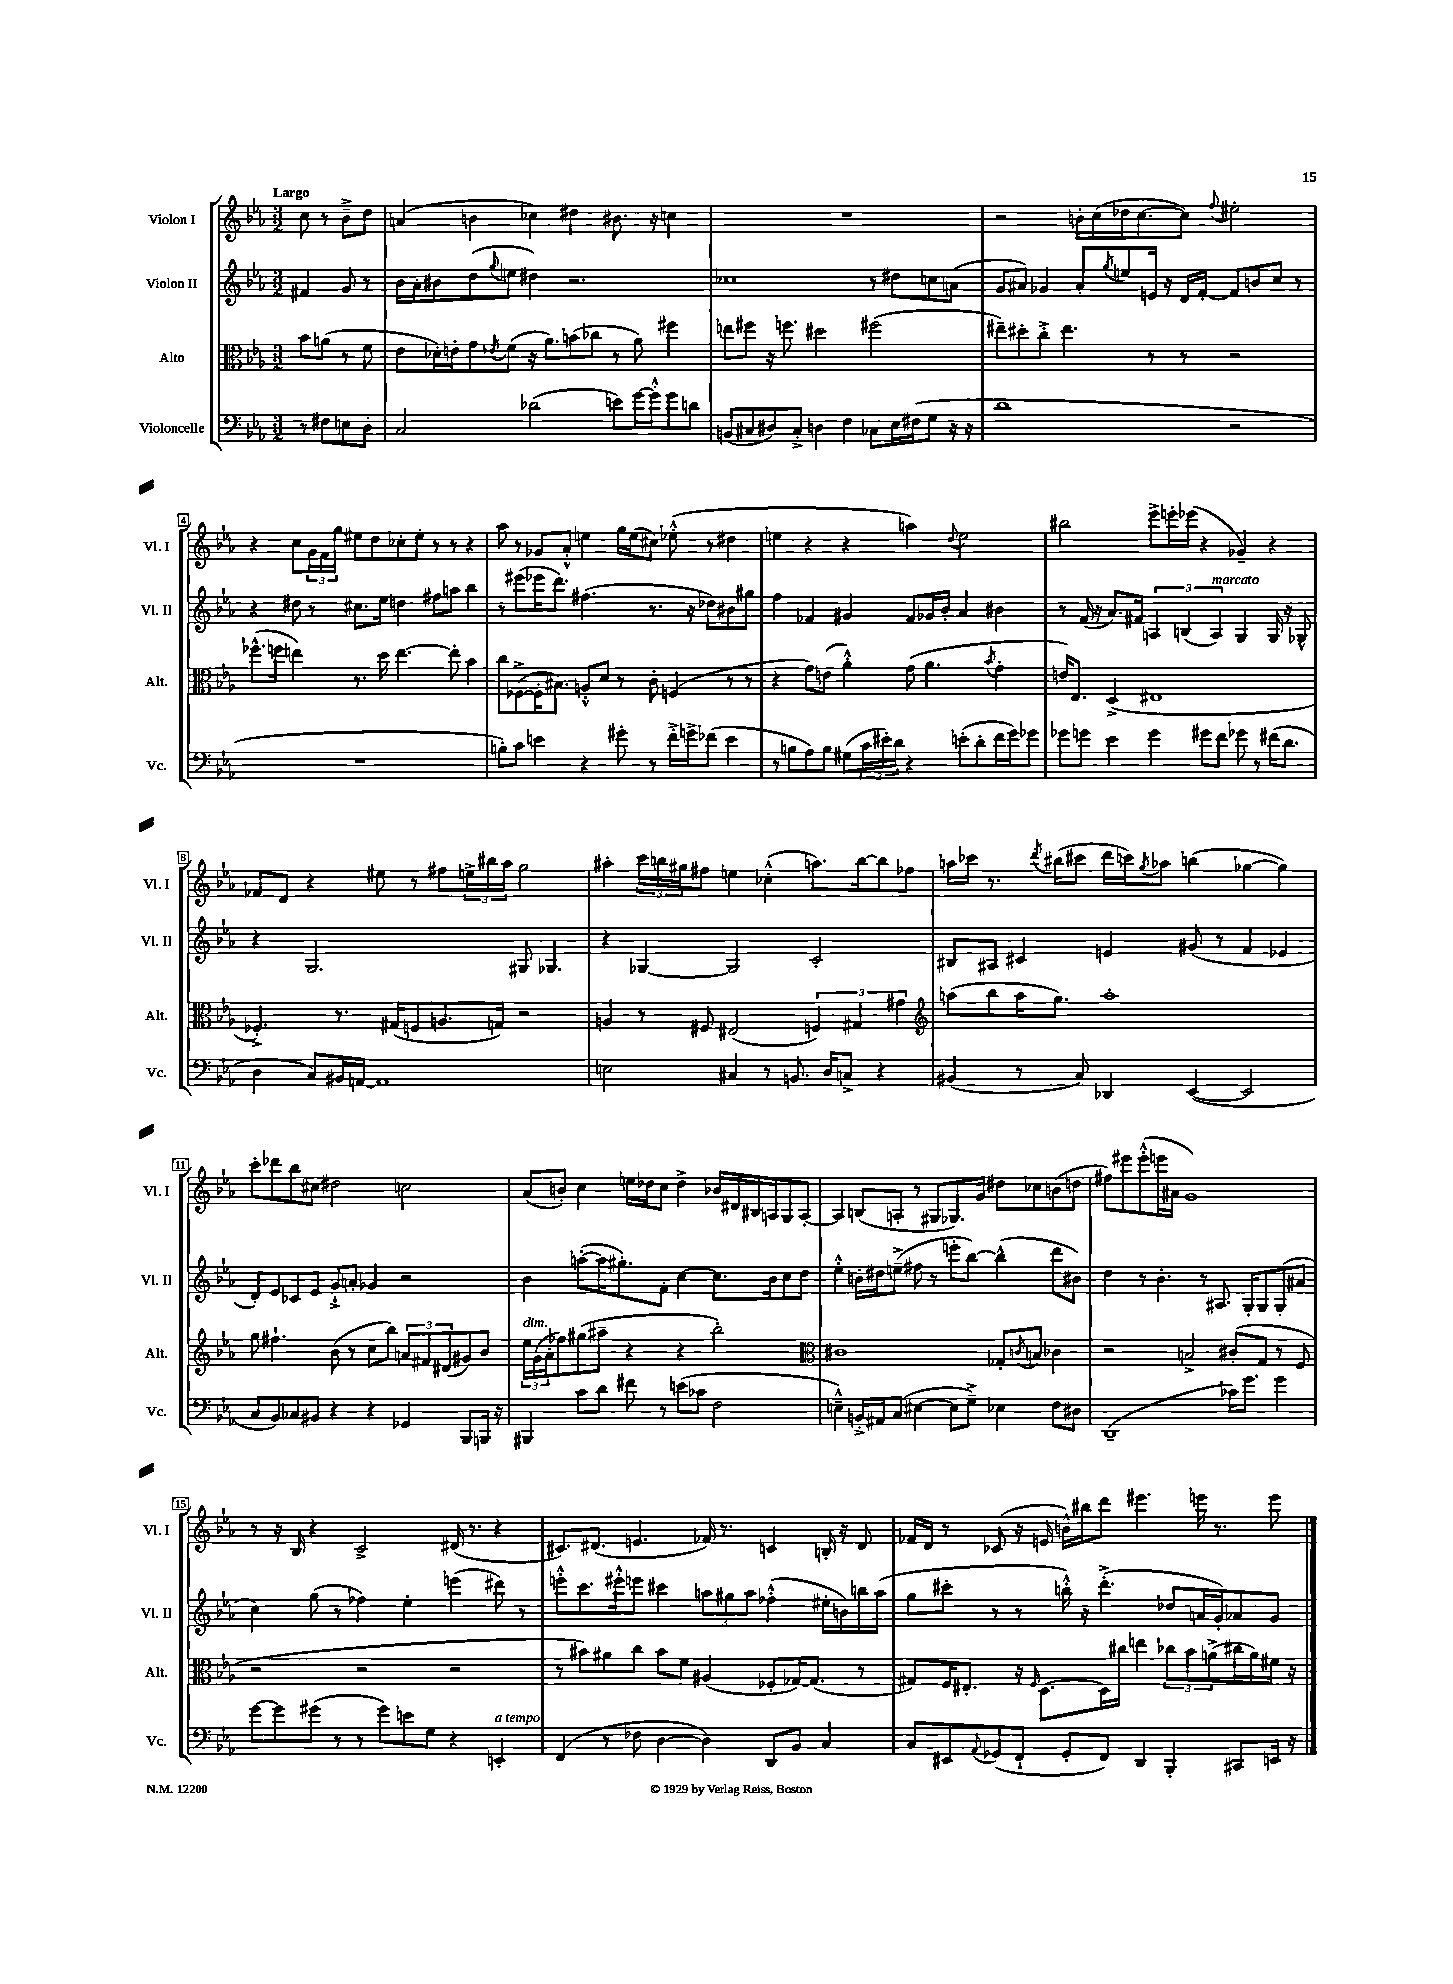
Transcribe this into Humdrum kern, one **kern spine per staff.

**kern	**kern	**kern	**kern
*part4	*part3	*part2	*part1
*staff4	*staff3	*staff2	*staff1
*I"Violoncelle	*I"Alto	*I"Violon II	*I"Violon I
*I'Vc.	*I'Alt.	*I'Vl. II	*I'Vl. I
*clefF4	*clefC3	*clefG2	*clefG2
*k[b-e-a-]	*k[b-e-a-]	*k[b-e-a-]	*k[b-e-a-]
*M3/2	*M3/2	*M3/2	*M3/2
=	=	=	=
!	!	!	!LO:TX:a:B:t=Largo
8r	8b-\L	4f#X/	8cc\
8F#X\L	(8an\J	.	8r
8En\	8r	8g/	8b-~^\L
8D'\J	8f\	8r	8dd\J
=1	=1	=1	=1
2C/	8e-\L	16b-\LL	(4an/
.	.	16a-'\J	.
.	16d-X'\L)	8b#X\	.
.	16en'\J	.	.
.	8g\	(8dd\	4bn\
.	8qe-X/	8qqgg/	.
.	(8f\J	8een\J	.
(2d-X\	16r	4dd#X\)	4cc-X\)
.	8.a-\L)	.	.
.	(8bn\	2.r	4dd#X\
.	8cc-X\J	.	.
8en\L)	8r	.	8.b#X\
[16g\L	8a-\)	.	.
16g'^^\J]	.	.	16r
8g\	4ff#X\	.	4ccn\
8dn\J	.	.	.
=2	=2	=2	=2
(8BBn/L	8een\L	1cc-X	1.r
8C#X/	8ff#X\J	.	.
8D#X/)	16r	.	.
.	8.ffn\	.	.
8C#'^/J	.	.	.
4Dn\	2dd#X\	.	.
4F\	.	.	.
8C-X\L	(2ff#X\	8r	.
16E-\L	.	8dd#X\L	.
(16F#X\J	.	.	.
8G\J	.	8ccn\	.
16r	.	(8an\J	.
16r	.	.	.
=3	=3	=3	=3
1d	8ee#X~\L)	8g/L	2r
.	8dd#X'\	8a#X/J)	.
.	8cc'^\J	4g-X/	.
.	4.ee#\	.	.
.	.	8a#'/L	16bn'\LL
.	.	.	(16cc\
.	.	8qgg/	.
.	.	8een/	16dd-X\J
.	.	.	[8.cc\
.	8r	16en/Jk	.
.	.	16r	.
.	8r	16d/LL	8cc\J])
.	.	[16f'/JJ	.
.	.	.	8qqff/
2r	2r	8f/L]	2ee#X'\
.	.	8bn/	.
.	.	8cc/J	.
.	.	8r	.
!!LO:LB:g=z
=4	=4	=4	=4
1.r	(8.ff-X^^\L	4r	4r
.	16ffn\Jk	.	.
.	4een\)	8dd#X\	8cc\L
.	.	8r	24g\L
.	.	.	24f\
.	.	.	24gg\JJ
.	8.r	8.cc#X\L	8ee#X\L
.	.	.	8dd\
.	16dd\	16ee-\Jk	.
.	[4.ee\	4ddn\	8cc-X'\
.	.	.	8ee#'\J
.	.	8ff#X\L	8r
.	8ee'\]	8aan\J	8r
.	4b-\	4bb-\	4r
=5	=5	=5	=5
8Bn'\L)	8cc\L	8r	8aa-\
8c\J	([8F-X^\	(8eee#X\L	8r
4en\	16F-'\K]	16eee-X\K	8g-X/L
.	8.B#X\J)	8.ddd\J)	.
.	.	.	8a-'^^/J
4r	8An'^^/L	(4.ff#X\	4een\
.	8d/J	.	.
8g#X'\	8r	.	16gg\LL
.	.	.	(16ee\J
8r	8c'\	8.r	8cc#X\J)
16f'^\LL	(4Fn/	.	(8ee-X'^^\
16gn^\J	.	16r	.
(8f-X\J	.	8dd-X\L)	8r
4e\	8r	8b#X\	4dd#X\
.	8r	8gg#X\J	.
=6	=6	=6	=6
8r	4r	4ff\	4een\
8Bn\L	.	.	.
8A-\)	8g\L)	4f-X/	4r
8B\J	(8en\J	.	.
(8G#X\L	4a-'^^\)	4g#X/	4r
24c\L	.	.	.
24e#X'\)	.	.	.
24d\JJ	.	.	.
4r	(8g\	8f-/L	4aan\)
.	4.a-\	16g-X/L	.
.	.	16b-'/JJ	.
.	.	.	8qqdd/
(8en'\L	.	4a-/	2ee\
8d'\	.	.	.
.	8qb-/	.	.
16f\L	4g'\	4b#X\	.
16g\J)	.	.	.
8g-X\J	.	.	.
=7	=7	=7	=7
8g-X\L	16en/KL)	8r	2bb#X\
.	8.E-/J	.	.
8gn\J	.	(16f/	.
.	.	16r	.
4e-\	(4D^/	8.a-/L)	.
.	.	16f#X/Jk	.
4g\	1E#X	6An/	8eee-^\L
.	.	.	16eeen'\L
.	.	(6Bn/	.
.	.	.	(16eee-X\JJ
8g#X\L	.	.	4r
!	!	!LO:TX:a:i:t=marcato	!
.	.	6A/)	.
8f\J	.	.	.
8g-X\	.	4G/	4g-X~/)
8r	.	.	.
(16f#X\KL	.	16G/	4r
8.d\J	.	16r	.
.	.	8G-X^^/	.
!!LO:LB:g=z
=8	=8	=8	=8
4D\	4.F-X'^/)	4r	8f-X/L
.	.	.	8d/J
8C/L)	.	2.G/	4r
16BB#X/L	8.r	.	.
[16AAn/JJ	.	.	.
1AA]	.	.	8ee#X\
.	(16G#X/KL	.	.
.	8Fn/	.	8r
.	8.An/	.	8ff#X\L
.	.	.	24een^\L
.	.	.	24bb#X\
.	16Gn/Jk)	.	.
.	.	.	24aa-\JJ
.	2r	8G#X/	2gg\
.	.	4.G-X/	.
=9	=9	=9	=9
2En\	4An/	4r	4aa#X'\
.	8r	[4G-X/	24ccc\LL
.	.	.	24bbn\
.	.	.	24gg#X\J
.	8F#X/	.	8ff#X\J
4C#X/	(2E#X/	2G-/]	4een\
8r	.	.	(4cc-X'^^\
8.BBn/	.	.	.
.	6Fn/)	2c'/	8.aan\L)
16D/KL	.	.	.
8Cn^/J	.	.	.
.	6G#X/	.	.
.	.	.	[16bb\k
4r	.	.	8bb\]
.	6g#X\	.	.
.	.	.	8ff-X\J
=10	=10	=10	=10
*	*clefG2	*	*
(4BB#X/	(8aan\L	8B#X/L	16aan\LL
.	.	.	16ccc-X\JJ
.	8bb-\	8A#X/J	8.r
8r	16aa\K	4c#X/	.
.	.	.	8qddd/
.	8.gg\J)	.	(16bb#X\KL
8C/)	.	.	8ccc#X\J
4DD-X/	1aa'	4en/	16ddd\LL
.	.	.	16cccn\J)
.	.	.	8qgg/
.	.	.	8aa-X\J
([4EE-/	.	(8g#X/	(4bbn\
.	.	8r	.
2EE-/]	.	4f/	[4gg-X\
.	.	4e-X/	4gg-\])
!!LO:LB:g=z
=11	=11	=11	=11
8C/L	8gg\	8d'/L)	8ccc'\L
8BB-/)	4.ff#X`\	8e-/	8ddd-X\
8C-X/	.	8c-X/	8bb-\
8BB#X/J	.	8e-/J	8cc#X\J
4r	(8b-\	8g`^/L	2dd#X\
.	8r	8an'/J	.
4r	8cc\L	4g-X/	.
.	8bb-\J)	.	.
4GG-X/	12an/L	2r	2ccn\
.	12f#X/	.	.
.	(12d#X/	.	.
8BBB-/L	8g#X/)	.	.
16BBBn/Jk	8b-/J	.	.
16r	.	.	.
=12	=12	=12	=12
!	!LO:TX:a:i:t=dim.	!	!
4BBB#X/	24ee-\LL	4b-\	(8a-/L
.	(24g\	.	.
.	24a-'\J	.	.
.	8ff-X\)	.	8bn'/J)
8c\L	(8gg#X\	([8aan'\L	4cc\
8d\J	8aa#X~\J	16aa\K]	.
.	.	8.gg#X'\)	.
8f#X\	4r	.	16een\LL
.	.	.	16dd-X\J
8r	.	8f'\J	8cc\J
(8en\L	4r	[4cc\	4dd-^\
8c-X\J	.	.	.
2F\	2bb-'\)	8.cc\L]	16b-X/LL
.	.	.	16d#X/
.	.	.	16B#X/
.	.	16b-\k	16An/J
.	.	8cc\	8G/
.	.	8dd\J	[8A'/J
=13	=13	=13	=13
*	*clefC3	*	*
4En~^^\)	1c#X	4ee-'^^\	4A/]
16BBn'^/LL	.	16bn'\LL	(8Bn/L
16AA#X/J	.	16dd#X\J	.
(8C/J	.	(8een~^\J	8An'/J
[4E#X\	.	8ff#X\	8r
.	.	8r	8G#X/L
8E#\L]	.	8eeen'\L	8.G-X/)
8G~^\J)	.	[8bb-\J)	.
.	.	.	16g/Jk
4E-X\	8G-X'/L	(4bb-^^\]	8dd#X\L
.	8qcn/	.	.
.	8Bn/J	.	8cc-X\
8F\L	4c-X\	8ddd\L	(8bn\
8D#X\J	.	8b#X\J)	8ddn\J
=14	=14	=14	=14
(1DD~	2r	4dd\	8ff#X\L)
.	.	.	8eee#X\
.	.	8r	(8eee#'^^\
.	.	4.b-'\	16eeen\L
.	.	.	16a#X\JJ
.	2Bn^/	.	1g)
.	.	8r	.
.	.	8.A#X/	.
16c-X\KL)	(8c#X'/L	.	.
8.g\J	.	16G'/KL	.
.	8G/J	8G/	.
4g\	8r	(8G'/	.
.	8F/	8a#X/J	.
!!LO:LB:g=z
=15	=15	=15	=15
[8g\L	2r	4cc\)	8r
8g\]	.	.	16r
.	.	.	16B-/
(8g#X\J	.	(8gg\	4r
8r	.	8r	.
8r	2r	4ff-X\)	2c^/
8g#\L)	.	.	.
8en\	.	4ee-'\	.
8G\J	.	.	.
4r	2r	(4eeen\	(16d#X/
.	.	.	8.r
!LO:TX:a:i:t=a tempo	!	!	!
4EEn'/	.	8ddd#X\)	4r
.	.	8r	.
=16	=16	=16	=16
(4FF/	8r	8eeen'^^\L	8.c#X/L)
.	8b#X\L)	8.ccc\	.
.	.	.	(8.d#X/J
8r	8a#X\	.	.
.	.	16eee#X'^^\k	.
8F-X\	8cc\J	8eeen\J	4.en/
[4D\	8b#\L	4ccc#X\	.
.	8f\J	.	.
4D\])	(4A#X/	12aan\L	16f-X/)
.	.	.	8.r
.	.	12gg#X\	.
.	.	12aa\J	.
8DD/L	8F-X'/L	(4ff-X'^^\	4cn/
8BB-/J	[16G-X/K)	.	.
.	(8.G-/J]	.	.
4C/	.	16ee#X'\LL	16Bn'/
.	.	16bn\)	16r
.	8r	16bbn\	8d#/
.	.	(16aa\JJ	.
=17	=17	=17	=17
8C/L	8G#X/L)	8gg\L	16f-X/LL
.	.	.	16d/JJ
8EE#X/	16F/K	8ccc#X'\J	8r
.	8.E#X'/J	.	.
8qqAA-/	.	.	.
(8GG-X/	.	8r	(8c-X/
8FF`/J	16r	8r	16r
.	16qqF/	.	.
.	[8.D\L	.	16en/
8GG-'/L	.	16bbn'^^\)	16bn^^\LL)
.	.	16r	16bb#X\J
8FF/J)	16D\L]	(4.ddd'^\	8ddd\J
.	16cc#X\JJ	.	.
4DD/	4een\	.	4.eee#X\
4BBB-'/	12cc-X\L	8dd-X/L	.
.	12b-\	.	.
.	.	16an/L	16eeen\
.	(12an^\	.	.
.	.	16g'/J)	8.r
8CC#X/L	16cc#X\L	8a-X/	.
.	16a\)	.	.
16EEn/Jk	16f#X\JJ	8g/J	8eee\
16r	16r	.	.
==	==	==	==
*-	*-	*-	*-
